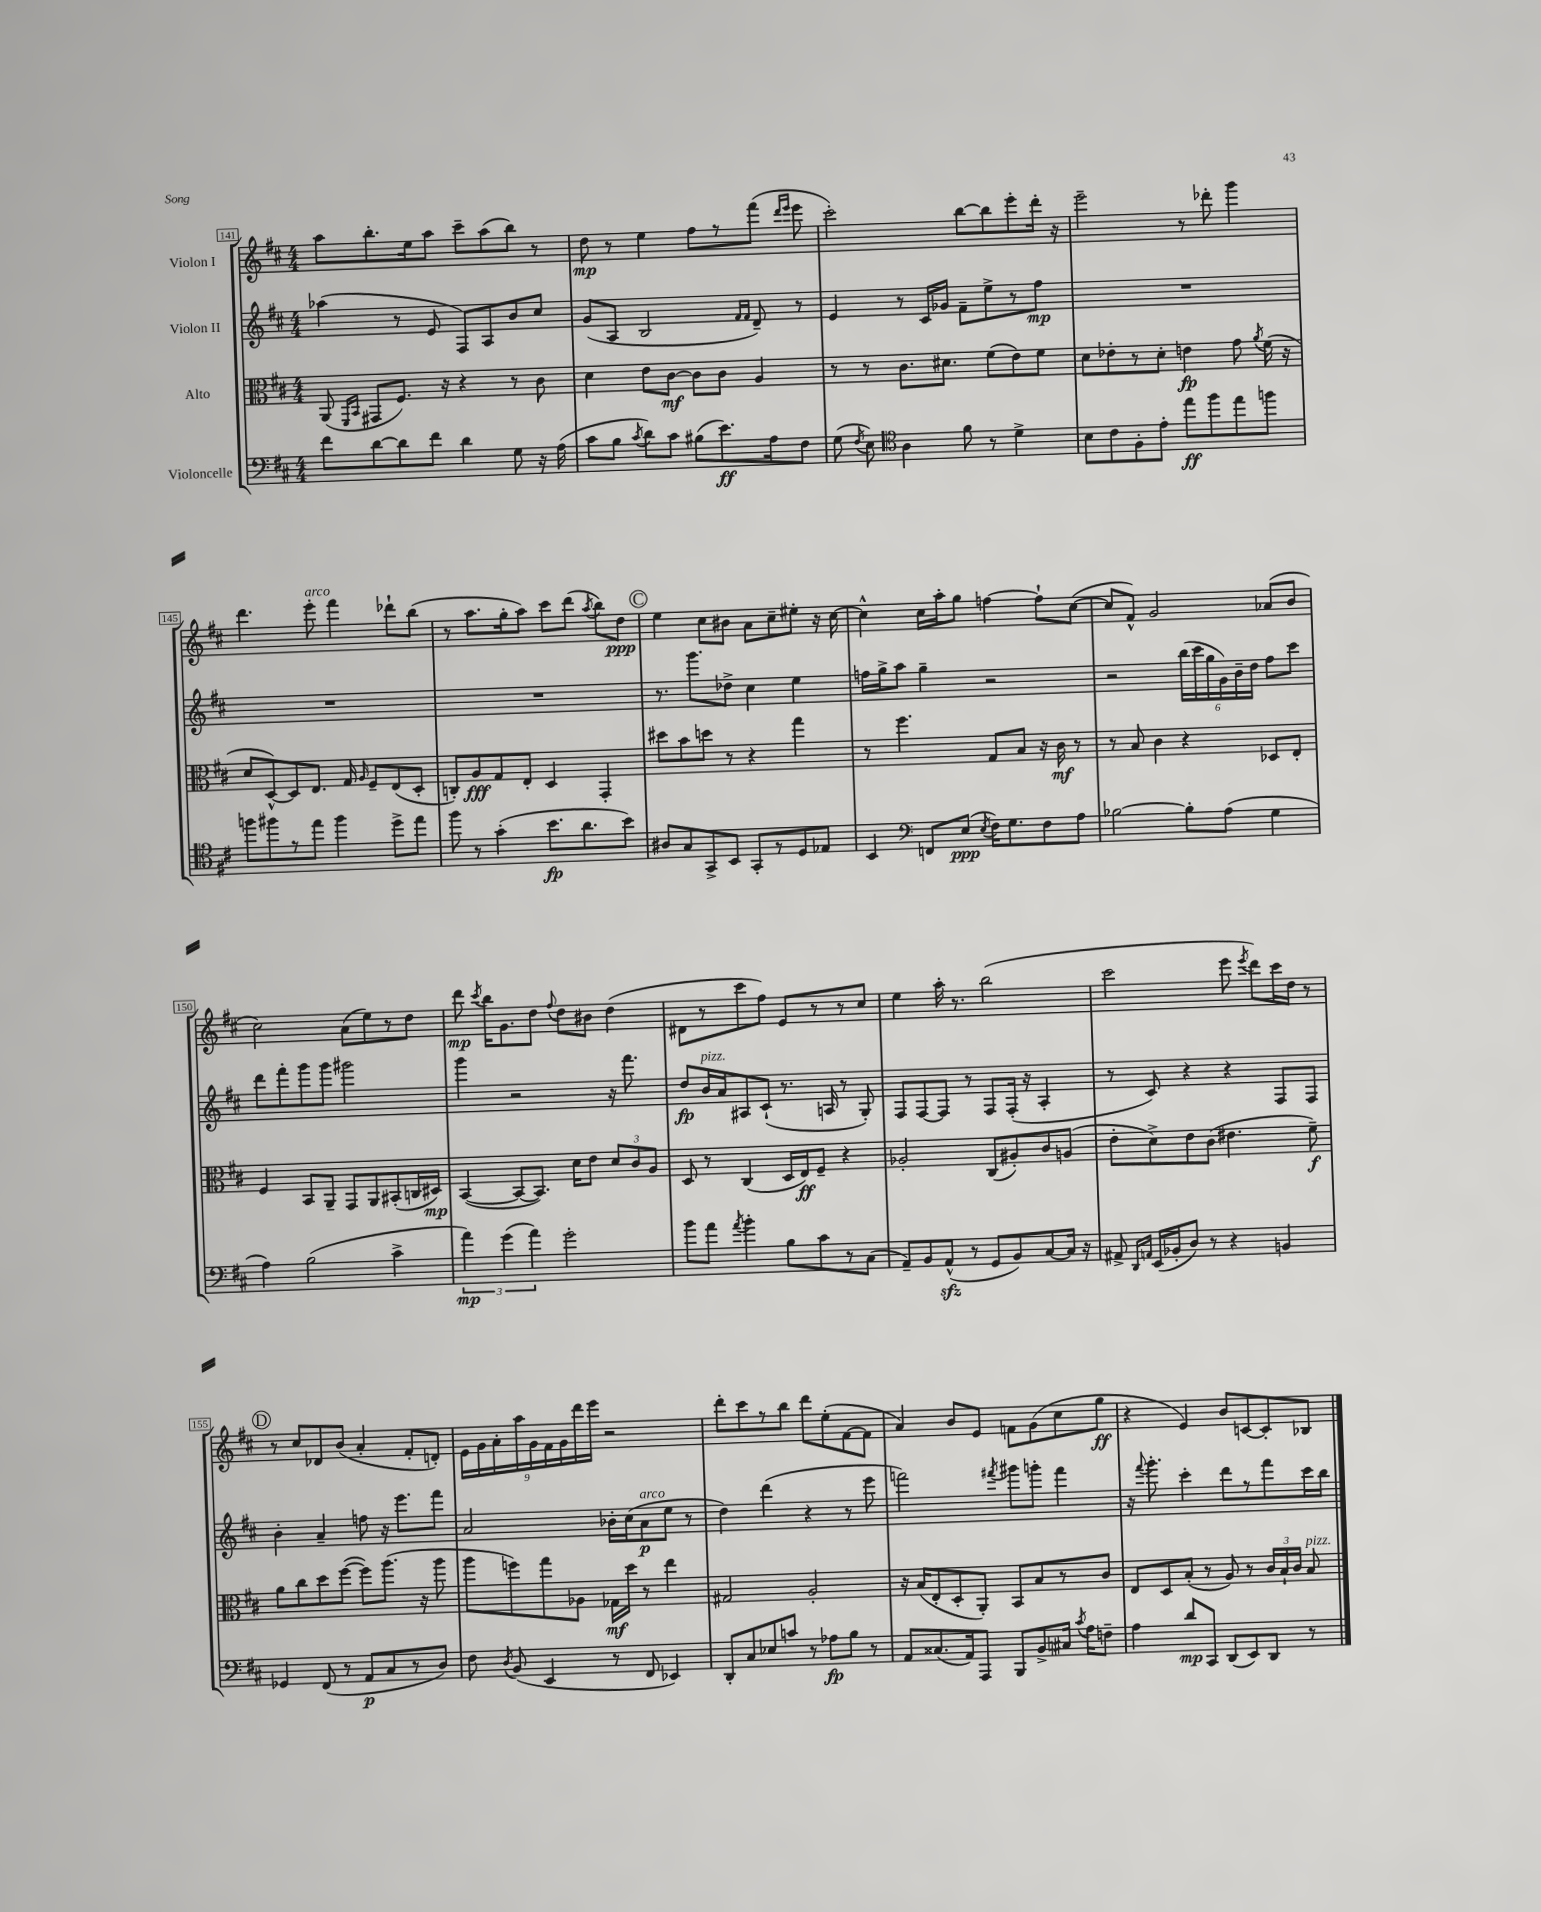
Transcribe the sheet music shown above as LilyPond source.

<<
\new StaffGroup <<
\new Staff = "s0" \with { instrumentName = "Violon I" } {
    \clef treble \key d \major \numericTimeSignature \time 4/4
    \autoBeamOff a''8[ b''8.-. e''16 a''8] cis'''8[-- a''8( b''8]) r8 |
    d''8\mp r8 e''4 fis''8[ r8 fis'''8]( \grace { d'''16[ e'''16] } e'''8 |
    cis'''2-.) b''8[~ b''8 e'''8-. d'''16]-. r16 |
    e'''2-- r8 des'''8-. g'''4 |
    d'''4. e'''8-.^\markup { \italic "arco" } fis'''4 des'''8[-! b''8]( |
    r8 a''8.[ g''16-. a''8]) cis'''8[ d'''8]( \acciaccatura { a''8 } b''8[) d''8]\ppp |
    \mark \markup { \circle "C" } e''4 cis''8[ bis'8] a'8[ cis''8-- eis''8]-. r16 cis''16~ |
    cis''4-^ cis''16[ a''16-. g''8] f''4~ f''8[-! cis''8]~( |
    cis''8[ fis'8]-^) g'2 aes'8[( b'8] |
    cis''2) a'8[( e''8) r8 d''8] |
    d'''8\mp \acciaccatura { cis'''8 } b''16[ g'8. d''8] \appoggiatura { fis''8 } d''8[ bis'8] d''4( |
    dis'8[ r8 cis'''8 fis''8]) e'8[ r8 r8 cis''8] |
    e''4 a''16-. r8. b''2( |
    cis'''2 e'''8 \acciaccatura { e'''8 } d'''8[) cis'''16 d''16] r8 |
    \mark \markup { \circle "D" } r8 cis''8[ des'8 b'8]( a'4-. fis'8[-. d'8]-.) |
    \tuplet 9/8 { e'16[ g'16 a'16-. a''16 g'16 fis'16 g'16 d'''16 e'''16] } r2 |
    d'''8[-. cis'''8 r8 b''8] d'''8[ e''8-.( fis'8~ fis'8] |
    a'4) b'8[ e'8] f'8[ g'8( cis''8 g''8]\ff |
    r4 e'4) b'8[ c'8~ c'8-. bes8] \bar "|." |
}
\new Staff = "s1" \with { instrumentName = "Violon II" } {
    \clef treble \key d \major \numericTimeSignature \time 4/4
    \autoBeamOff aes''4( r8 e'8 fis8[) a8 b'8 cis''8] |
    g'8[( a8] b2 \grace { fis'16[ fis'16] } d'8--) r8 |
    e'4 r8 cis'16[ ges'16] fis'8[-- e''8-> r8 fis''8]\mp |
    R1 |
    R1 |
    R1 |
    \mark \markup { \circle "C" } r8. g'''8.[ des''8]-> cis''4 e''4 |
    f''16[ g''16-> a''8] g''4-- r2 |
    r2 \tuplet 6/4 { b''16[( cis'''16 g''16 g'16) b'16-- d''16] } fis''8[ cis'''8] |
    d'''8[ fis'''8-. g'''8 g'''8] gis'''2 |
    g'''4 r2 r16 fis'''8. |
    d''8[\fp b'16^\markup { \italic "pizz." } a'16 ais8 cis'8]-!( r8. a16 r8 g8-.) |
    fis8[ fis8~ fis8] r8 fis8[ fis16]-.( r16 a4-. |
    r8 cis'8) r4 r4 fis8[ fis8] |
    \mark \markup { \circle "D" } b'4-. a'4-- f''8 r16 e'''8.[ fis'''8] |
    a'2 bes'16[-. cis''16( a'8\p^\markup { \italic "arco" } e''8] r8 |
    d''4) d'''4( r4 r8 e'''8 |
    f'''2) \acciaccatura { fis'''8 } gis'''8[ g'''8]-. fis'''4 |
    r16 \appoggiatura { fis'''8 } g'''8.-. cis'''4-. d'''8[ r8 fis'''8 cis'''16 b''16] \bar "|." |
}
\new Staff = "s2" \with { instrumentName = "Alto" } {
    \clef alto \key d \major \numericTimeSignature \time 4/4
    \autoBeamOff a,8( \grace { fis,16[ b,16] } gis,8[ fis8.]) r16 r4 r8 cis'8 |
    d'4 e'8[ cis'8]~\mf cis'8[ cis'8] a4 |
    r8 r8 cis'8.[ dis'8.] fis'8[( e'8) fis'8] |
    d'8[ ees'8-. r8 d'8]-. e'4\fp g'8 \acciaccatura { a'8 } fis'16( r16 |
    d'8[ d8~-^) d8 e8.] g16 \grace { a16 } fis8[-- e8( d8]-. |
    c8[-.) a8\fff g8 e8]-. d4 g,4-. |
    \mark \markup { \circle "C" } dis''8[ b'8 d''8] r8 r4 g''4 |
    r8 fis''4. g8[ b8] r16 cis'16\mf r8 |
    r8 b8 cis'4 r4 des8[ e8]-. |
    fis4 b,8[ a,8]-- g,8[ a,8 bis,8-.( c16 dis16]\mp) |
    b,4~( b,8[~ b,8.]) d'16[ e'8] \tuplet 3/2 { d'8[ cis'8 a8] } |
    d8 r8 cis4( d16[ e16\ff) fis8]-- r4 |
    aes2-. cis8[( ais8-.) cis'8 a8]( |
    e'8[-. d'8->) e'8 cis'8]( eis'4. fis'8--\f) |
    \mark \markup { \circle "D" } a'8[ cis''8 d''8 fis''8]~( fis''8[) a''8.]( r16 a''8 |
    a''8[ f''8) g''8 aes8] ges16[\mf d''16] r8 e''4 |
    gis2 a2-. |
    r16 b16[( e8-. d8-. a,8]-.) b,8[ b8 r8 cis'8] |
    e8[ d8 b8]-.( r8 a8) r8 \tuplet 3/2 { cis'16[ b16-! cis'16] } b8^\markup { \italic "pizz." } \bar "|." |
}
\new Staff = "s3" \with { instrumentName = "Violoncelle" } {
    \clef bass \key d \major \numericTimeSignature \time 4/4
    \autoBeamOff fis'8[ d'8~ d'8 fis'8] d'4 g8 r16 a16( |
    cis'8[ b8] \acciaccatura { cis'8 } d'8[) cis'8] bis8[( e'8.\ff) a16 fis8] |
    g8( \acciaccatura { fis8 } e8) \clef tenor a4 fis'8 r8 d'4-> |
    b8[ cis'8 fis8-. e'8]-. e''8[\ff fis''8 e''8 f''8] |
    f''8[ fis''8 r8 e''8] fis''4 d''8[-> e''8] |
    fis''8 r8 g'4-.( b'8.[\fp a'8. b'8]) |
    \mark \markup { \circle "C" } ais8[ g8 g,8-> b,8] g,8[-. r8 d8 ees8] |
    b,4 \clef bass f,8[ e8]\ppp( \acciaccatura { e8 } fis16[) g8. fis8 a8] |
    bes2~ bes8[-. a8]( g4 |
    a4) b2( cis'4-> |
    \tuplet 3/2 { a'4\mp) g'4( a'4) } g'2-. |
    b'8[ a'8] \acciaccatura { a'8 } b'4-. b8[ cis'8 r8 cis8]( |
    a,8[--) b,8 a,8]-^\sfz( r8 g,8[ b,8) cis8~ cis16] r16 |
    ais,8-> \grace { d,16[ a,16] } e,16[( bes,16-. d8]) r8 r4 b,4 |
    \mark \markup { \circle "D" } ges,4 fis,8( r8 a,8[\p cis8 r8 d8]) |
    fis8 \acciaccatura { d8 } b,8( e,4 r8 fis,8 ees,4) |
    d,8[-. cis8 ees8 c'8] r8 aes8[\fp b8] r8 |
    a,8[ cisis8.( a,16) a,,8] b,,8[ b,8-> cis16] \acciaccatura { cis'8 } a16[ f8]-- |
    a4 d'8[\mp cis,8] d,8[( e,8) d,8] r8 \bar "|." |
}
>>
>>
\layout { \context { \Score currentBarNumber = #141 \override BarNumber.stencil = #(make-stencil-boxer 0.1 0.3 ly:text-interface::print) } }
